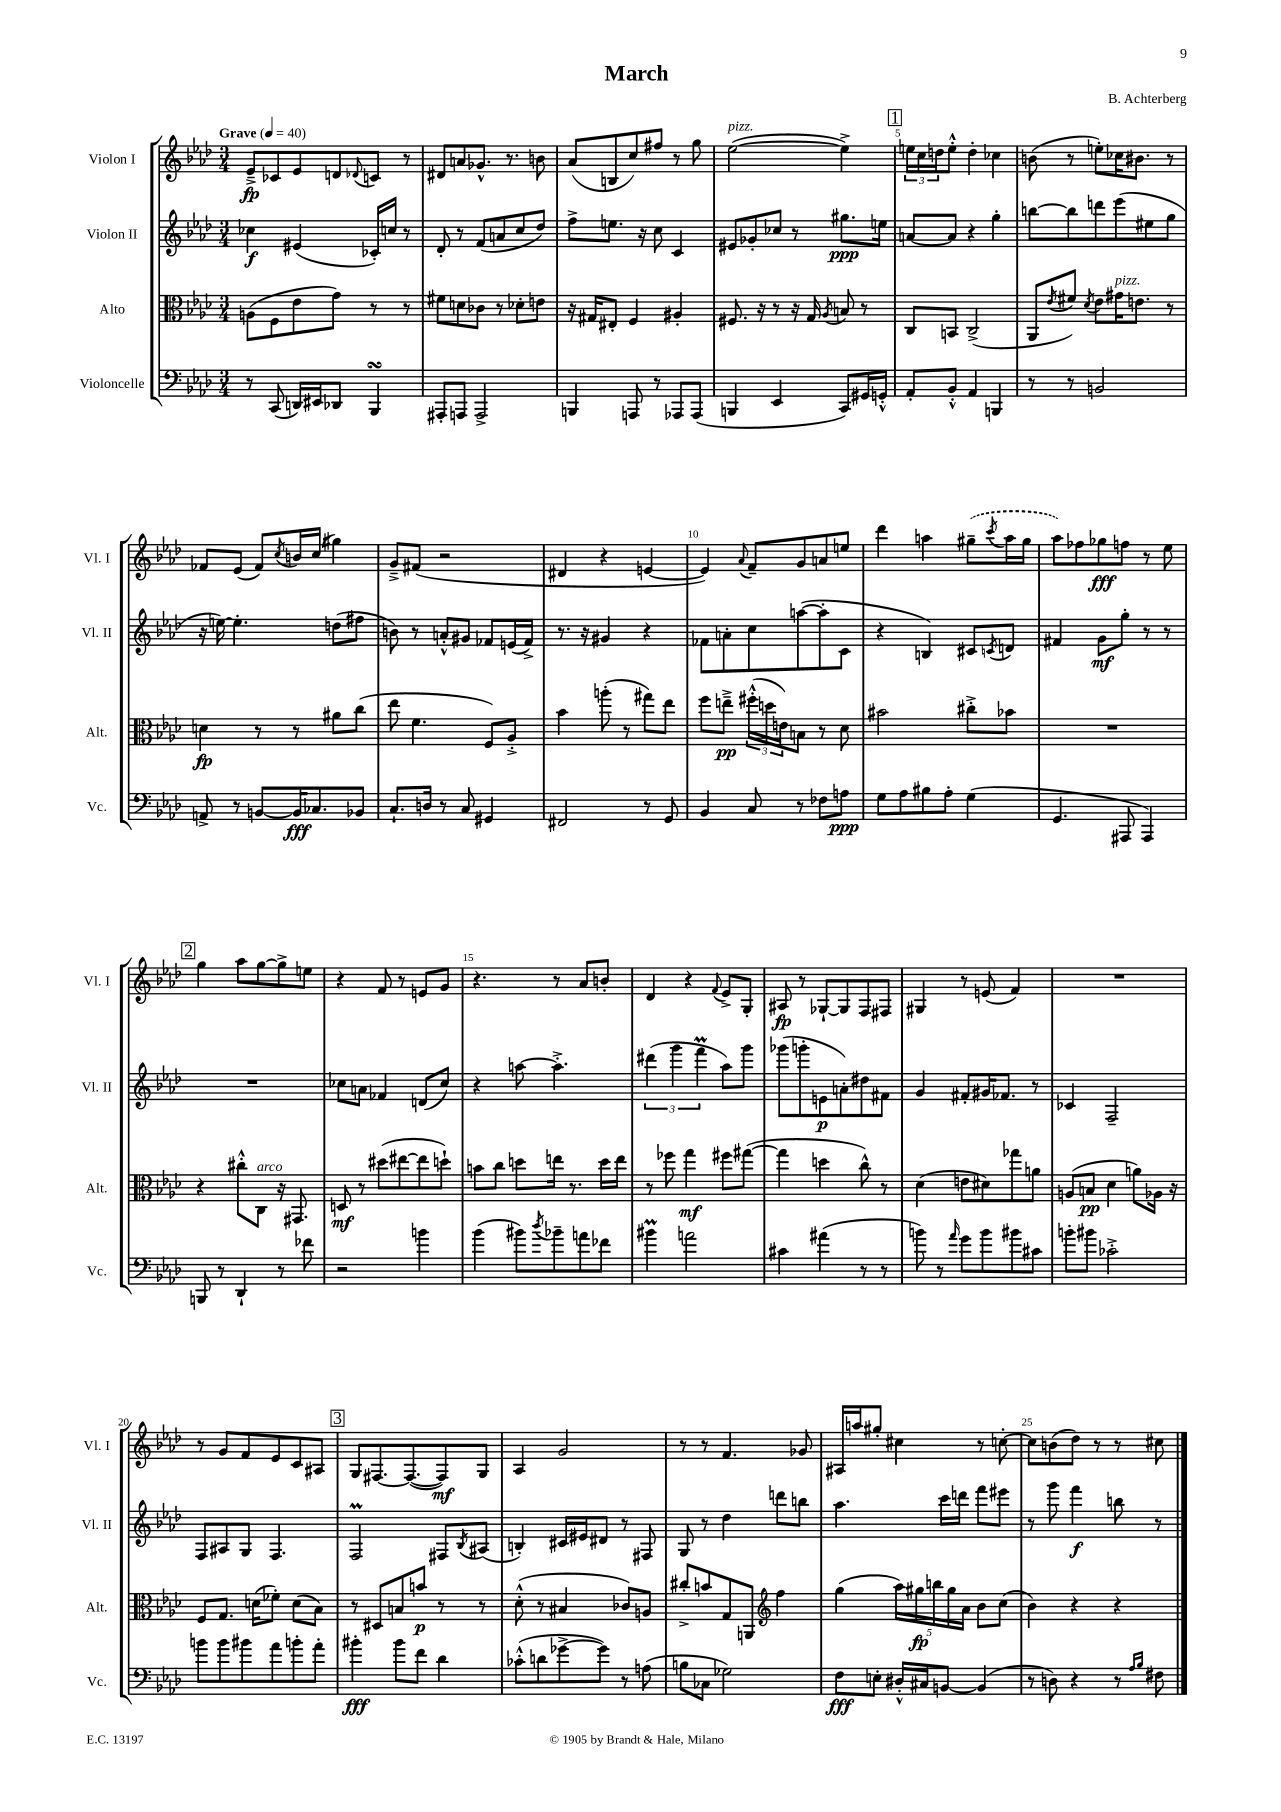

**kern	**kern	**kern	**kern
*staff4	*staff3	*staff2	*staff1
*clefF4	*clefC3	*clefG2	*clefG2
*k[b-e-a-d-]	*k[b-e-a-d-]	*k[b-e-a-d-]	*k[b-e-a-d-]
*M3/4	*M3/4	*M3/4	*M3/4
*MM40	*MM40	*MM40	*MM40
8r	(8A	4cc-	8e-~^
(8CC	8F	.	8c-
16DD)	8e-	(4e#	8e-
16EE#	.	.	.
8DD-	8g)	.	8d
.	.	.	8qqd-
4BBB-	8r	16c-')	8c
.	.	16cc	.
.	8r	8r	8r
=	=	=	=
8AAA#'	8f#	8d-'	8d#
8AAA	8d	8r	8a
2AAA^	8c-	(8f	8.g-^^
.	8r	8a	.
.	.	.	8.r
.	8d-'	8cc	.
.	8e	8dd-)	8b
=	=	=	=
4BBB	16r	8ff^	(8a-
.	16G#	.	.
.	8E#'	8.ee	8B
8AAA	4F	.	8cc)
.	.	16r	.
8r	.	8cc	8ff#
8AAA-	4A#'	4c	8r
(8AAA-	.	.	8gg
=	=	=	=
4BBB	8.F#	8e#	([2ee-
.	.	8g-'	.
.	16r	.	.
4EE-	8r	8cc-	.
.	16r	8r	.
.	16G	.	.
.	8qA-	.	.
8CC)	8B	8.gg#	4ee-^])
16GG#	8r	.	.
16GG'^^	.	16ee	.
=	=	=	=
8AA-'	8C	[8a	24ee
.	.	.	24cc
.	.	.	24dd
8BB-'^^	8BB	8a]	8ee'^^
4AA-	(2C^	4r	4dd'
4BBB	.	4gg'	4cc-
=	=	=	=
8r	8AA-	[8bb	(8b
.	8qe-	.	.
8r	8f#)	8bb]	8r
.	8qd-	.	.
2BB	8e-	8ddd	8ee')
.	16g#	(8eee-	16cc-
.	8.e	.	8.b#
.	.	8ee#	.
.	8r	8gg	8r
=	=	=	=
8AA^	4d	16r	8f-
.	.	[16ee)	.
8r	.	4.ee']	(8e-
[8BB	8r	.	8f-)
.	.	.	8qcc
16BB]	8r	.	16b
8.C-	.	.	(16cc
.	8a#	(8dd	4gg#)
8BB-	(8cc	8ff#	.
=	=	=	=
8.C`	8ee-	8b)	8g~^
.	4.f	8r	(8f#
16D	.	.	.
8r	.	8a'^^	2r
8C	.	8g#	.
4GG#	8F)	8f-	.
.	8A-'^	(16e	.
.	.	16f-^)	.
=	=	=	=
2FF#	4b-	8.r	4d#
.	.	16r	.
.	(8aa'	4g#	4r
.	8r	.	.
8r	8gg#)	4r	[4e
8GG	8ee-	.	.
=	=	=	=
4BB-	8ff	8f-	4e])
.	8ee~^	8a'	.
.	.	.	8qqa-
8C	(24ff#'^^	8cc	8f~
.	24dd	.	.
.	24e)	.	.
8r	8B	([8aa	8g
8F-	8r	8aa']	8a
8A	8d-	8c	8ee
=	=	=	=
8G	2b#	4r	4ddd-
8A-	.	.	.
8B#	.	4B)	4aa
8A-'	.	.	.
(4G	8cc#'^	8c#	(8gg#~
.	.	8qc	8qccc
.	8b-	8d	16aa
.	.	.	16gg#
=	=	=	=
4.GG	2.r	4f#	8aa-)
.	.	.	8ff-
.	.	8g	8gg-
8AAA#	.	8gg'	8ff
4AAA#)	.	8r	8r
.	.	8r	8ee-
=	=	=	=
8BBB	4r	2.r	4gg
8r	.	.	.
4DD-`	8cc#'^^	.	8aa-
.	8C	.	[8gg
8r	16r	.	8gg^]
.	8.GG#	.	.
8f-	.	.	8ee
=	=	=	=
2r	8D	8cc-	4r
.	8r	8a	.
.	(8dd#	4f-	8f
.	[8ee#	.	8r
4b	8ee#]	(8d	8e
.	8dd`)	8cc-)	8g
=	=	=	=
(4b-	8b	4r	4.r
.	8cc	.	.
8b#)	8dd	[8aa	.
8qdd-	.	.	.
8b-~	16ee	4.aa'^]	8r
.	8.r	.	.
8a	.	.	8a-
8f-	16dd	.	8b'
.	16ee	.	.
=	=	=	=
4b#	8r	(6ddd#	4d-
.	8ff-	.	.
.	.	6ggg	.
2a	4gg	.	4r
.	.	6fff	.
.	.	.	8qqf
.	8ff#	8aa-)	8e-^
.	([8gg#	8ggg	8G'
=	=	=	=
4c#	4gg#]	(8ggg-	8A#
.	.	8ggg'	8r
(4a#	4dd	8e	[8G-`
.	.	8a')	8G-]
8r	8cc^^)	8dd#	8F
8r	8r	8f#	8F#
=	=	=	=
8b)	(4d-	4g	4G#
8r	.	.	.
16qqa-	.	.	.
8g	8e	8f#'	8r
8b	8d#)	16g#	(8e
.	.	8.f-	.
8b#	8gg-	.	4f)
8c#	8a	8r	.
=	=	=	=
8b'	(8A	4c-	2.r
8b#	8B	.	.
2c-'^	4d-	2F~	.
.	8a)	.	.
.	16A-	.	.
.	16r	.	.
=	=	=	=
8b	8F	8F	8r
8b	8.G	8A#	8g
8b#	.	8G	8f
.	(16d	.	.
8a-	8f-')	4.F	8e-
8b'	(8d	.	8c
8a-'	8B-)	.	8A#
=	=	=	=
4b#'	8r	2F	8G
.	8D#	.	[8.F#
8b#	8B	.	.
.	.	.	(8.F#_
8f	8b	.	.
4d-	8r	8F#	8F#])
.	.	8qB-	.
.	8r	(8A#	8G
=	=	=	=
(8c-'^^	(8d-'^^	4B')	4A-
8d	8r	.	.
[8g-^	4B#	16c#	2g
.	.	16e#	.
8g-])	.	8d#	.
8r	8c-)	8r	.
(8A	8A	8F#	.
=	=	=	=
8B	8cc#'^	8G	8r
8C-	8b	8r	8r
2G-)	8G	4dd-	4.f
.	8AA	.	.
*	*clefG2	*	*
.	4ff	8ddd	.
.	.	8bb	8g-
=	=	=	=
8F	(4gg	4.aa-	16A#
.	.	.	16aa
8E'	.	.	8gg#'
16D#'^^	20aa-)	.	4cc#
.	20gg#	.	.
16C#	.	.	.
.	20bb	.	.
[8BB	.	16ccc	.
.	20gg#	.	.
.	.	16ddd	.
.	20a-	.	.
(4BB]	8b-	8fff	8r
.	(8cc	8eee#	[8cc'
=	=	=	=
8r	4b-)	8r	8cc]
8D)	.	8ggg	(8b
4r	4r	4fff	8dd-)
.	.	.	8r
8r	4r	8bb	8r
16qqA-	.	.	.
16qqB-	.	.	.
8F#	.	8r	8cc#
==	==	==	==
*-	*-	*-	*-
